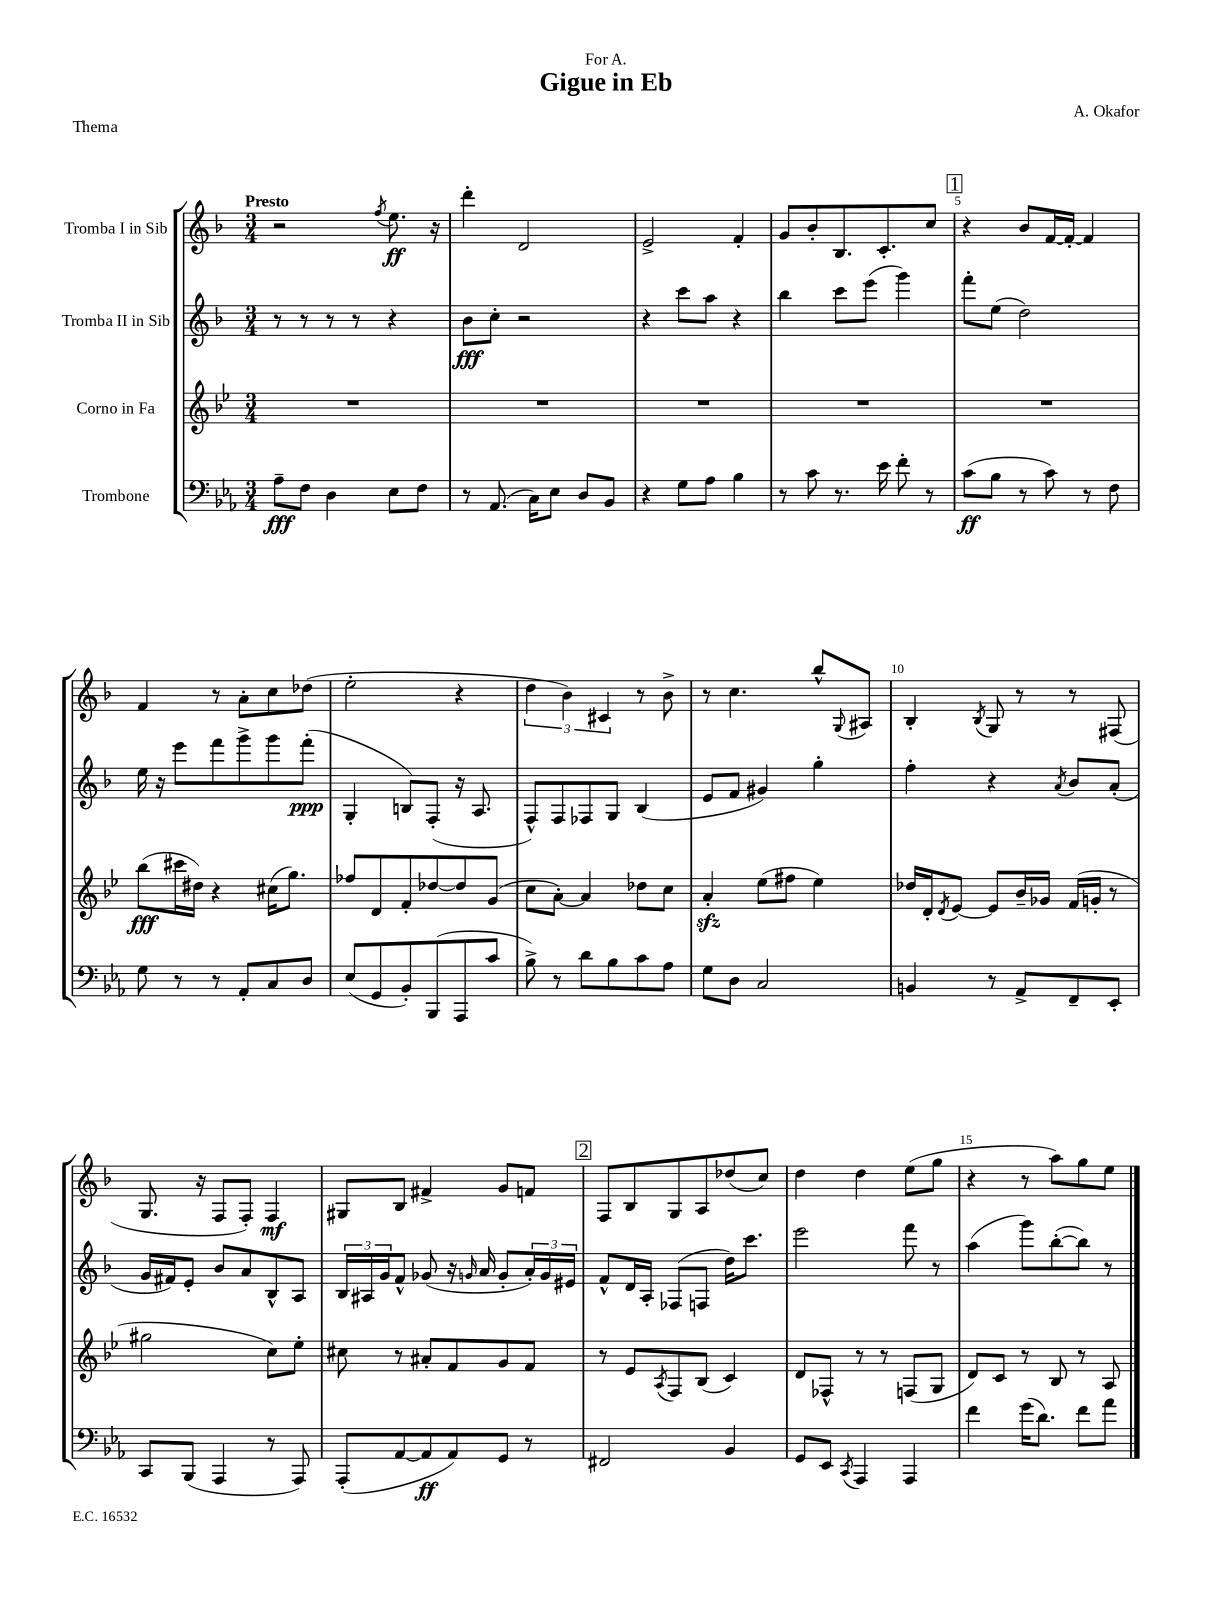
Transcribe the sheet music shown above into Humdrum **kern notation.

**kern	**dynam	**kern	**dynam	**kern	**dynam	**kern	**dynam
*part4	*part4	*part3	*part3	*part2	*part2	*part1	*part1
*staff4	*staff4	*staff3	*staff3	*staff2	*staff2	*staff1	*staff1
*I"Trombone	*	*I"Corno in Fa	*	*I"Tromba II in Sib	*	*I"Tromba I in Sib	*
*clefF4	*	*clefG2	*	*clefG2	*	*clefG2	*
*k[b-e-a-]	*	*k[b-e-]	*	*k[b-]	*	*k[b-]	*
*M3/4	*	*M3/4	*	*M3/4	*	*M3/4	*
=1	=1	=1	=1	=1	=1	=1	=1
!	!	!	!	!	!	!LO:TX:a:B:t=Presto	!
8A-~\L	fff	2.r	.	8r	.	2r	.
8F\J	.	.	.	8r	.	.	.
4D\	.	.	.	8r	.	.	.
.	.	.	.	8r	.	.	.
.	.	.	.	.	.	8qff/	.
8E-\L	.	.	.	4r	.	8.ee\	ff
8F\J	.	.	.	.	.	.	.
.	.	.	.	.	.	16r	.
=2	=2	=2	=2	=2	=2	=2	=2
8r	.	2.r	.	8b-\L	fff	4ddd'\	.
(8.AA-/	.	.	.	8cc'\J	.	.	.
.	.	.	.	2r	.	2d/	.
16C\KL)	.	.	.	.	.	.	.
8E-\J	.	.	.	.	.	.	.
8D/L	.	.	.	.	.	.	.
8BB-/J	.	.	.	.	.	.	.
=3	=3	=3	=3	=3	=3	=3	=3
4r	.	2.r	.	4r	.	2e^/	.
8G\L	.	.	.	8ccc\L	.	.	.
8A-\J	.	.	.	8aa\J	.	.	.
4B-\	.	.	.	4r	.	4f'/	.
=4	=4	=4	=4	=4	=4	=4	=4
8r	.	2.r	.	4bb-\	.	8g/L	.
8c\	.	.	.	.	.	8b-'/	.
8.r	.	.	.	8ccc\L	.	8.B-/	.
.	.	.	.	(8eee\J	.	.	.
16e-\	.	.	.	.	.	8.c'/	.
8f'\	.	.	.	4ggg\)	.	.	.
8r	.	.	.	.	.	8cc/J	.
!!LO:REH:place=s1:t=1
=5	=5	=5	=5	=5	=5	=5	=5
(8c\L	ff	2.r	.	8fff'\L	.	4r	.
8B-\J	.	.	.	(8ee\J	.	.	.
8r	.	.	.	2dd\)	.	8b-/L	.
8c\)	.	.	.	.	.	[16f/L	.
.	.	.	.	.	.	16f'/JJ_	.
8r	.	.	.	.	.	4f/]	.
8F\	.	.	.	.	.	.	.
!!LO:LB:g=z
=6	=6	=6	=6	=6	=6	=6	=6
8G\	.	(8bb-\L	fff	16ee\	.	4f/	.
.	.	.	.	16r	.	.	.
8r	.	16ccc#X\L	.	8eee\L	.	.	.
.	.	16dd#X\JJ)	.	.	.	.	.
8r	.	4r	.	8fff\	.	8r	.
8AA-'/L	.	.	.	8ggg^\	.	8a'\L	.
8C/	.	(16cc#X\KL	.	8ggg\	.	8cc\	.
.	.	8.gg\J)	.	.	.	.	.
8D/J	.	.	.	(8fff'\J	ppp	(8dd-X\J	.
=7	=7	=7	=7	=7	=7	=7	=7
(8E-/L	.	8ff-X/L	.	4G'/	.	2ee'\	.
8GG/	.	8d/	.	.	.	.	.
8BB-'/)	.	8f'/	.	8Bn/L)	.	.	.
(8BBB-/	.	[8dd-X/	.	(8F'/J	.	.	.
8AAA-/	.	8dd-/]	.	16r	.	4r	.
.	.	.	.	8.A/	.	.	.
8c/J	.	(8g/J	.	.	.	.	.
=8	=8	=8	=8	=8	=8	=8	=8
8B-^\)	.	8cc\L	.	8F^^/L)	.	6dd\	.
8r	.	[8a'\J)	.	8F/	.	.	.
.	.	.	.	.	.	6b-\)	.
8d\L	.	4a/]	.	8F-X/	.	.	.
.	.	.	.	.	.	6c#X/	.
8B-\	.	.	.	8G/J	.	.	.
8c\	.	8dd-X\L	.	(4B-/	.	8r	.
8A-\J	.	8cc\J	.	.	.	8b-^\	.
=9	=9	=9	=9	=9	=9	=9	=9
8G\L	.	4azz'/	.	8e/L	.	8r	.
8D\J	.	.	.	8f/J	.	4.cc\	.
2C/	.	(8ee-\L	.	4g#X/)	.	.	.
.	.	8ff#X\J	.	.	.	.	.
.	.	4ee-\)	.	4gg'\	.	8bb-^^/L	.
.	.	.	.	.	.	8qqG/	.
.	.	.	.	.	.	8A#X/J	.
=10	=10	=10	=10	=10	=10	=10	=10
4BBn/	.	16dd-X/LL	.	4ff'\	.	4B-'/	.
.	.	16d'/J	.	.	.	.	.
.	.	8qd/	.	.	.	.	.
.	.	[8e-/J	.	.	.	.	.
.	.	.	.	.	.	8qB-/	.
8r	.	8e-/L]	.	4r	.	8G/	.
8AA-^/L	.	16b-~/L	.	.	.	8r	.
.	.	16g-X/JJ	.	.	.	.	.
.	.	.	.	8qa/	.	.	.
8FF~/	.	(16f/LL	.	8b-/L	.	8r	.
.	.	16gn'/JJ	.	.	.	.	.
8EE-'/J	.	8r	.	(8a'/J	.	(8F#X/	.
!!LO:LB:g=z
=11	=11	=11	=11	=11	=11	=11	=11
8CC/L	.	2gg#X\	.	16g/LL	.	8.G/	.
.	.	.	.	16f#X/J)	.	.	.
(8BBB-/J	.	.	.	8e'/J	.	.	.
.	.	.	.	.	.	16r	.
4AAA-/	.	.	.	8b-/L	.	8F/L	.
.	.	.	.	8a/	.	8F'/J)	.
8r	.	8cc\L)	.	8B-^^/	.	4F/	mf
8AAA-/)	.	8ee-'\J	.	8A/J	.	.	.
=12	=12	=12	=12	=12	=12	=12	=12
(8AAA-'/L	.	8cc#X\	.	24B-/LL	.	8G#X/L	.
.	.	.	.	24A#X/	.	.	.
.	.	.	.	24g/J	.	.	.
[8AA-/	.	8r	.	8f^^/J	.	8B-/J	.
8AA-/]	ff	8a#X'/L	.	(8g-X/	.	4f#X^/	.
8AA-/)	.	8f/	.	16r	.	.	.
.	.	.	.	16qqgn/	.	.	.
.	.	.	.	16a/	.	.	.
8GG/J	.	8g/	.	8g'/L	.	8g/L	.
8r	.	8f/J	.	24a'/L)	.	8fn/J	.
.	.	.	.	24g/	.	.	.
.	.	.	.	24e#X/JJ	.	.	.
!!LO:REH:place=s1:t=2
=13	=13	=13	=13	=13	=13	=13	=13
2FF#X/	.	8r	.	8f^^/L	.	8F/L	.
.	.	8e-/L	.	16d/L	.	8B-/	.
.	.	.	.	16A'/JJ	.	.	.
.	.	8qA/	.	.	.	.	.
.	.	8F/	.	(8F-X/L	.	8G/	.
.	.	(8B-/J	.	8Fn/J	.	8A/	.
4BB-/	.	4c/)	.	16dd\KL)	.	(8dd-X/	.
.	.	.	.	8.ccc\J	.	.	.
.	.	.	.	.	.	8cc/J)	.
=14	=14	=14	=14	=14	=14	=14	=14
8GG/L	.	8d/L	.	2eee\	.	4dd\	.
8EE-/J	.	8F-X^^/J	.	.	.	.	.
8qCC/	.	.	.	.	.	.	.
4AAA-/	.	8r	.	.	.	4dd\	.
.	.	8r	.	.	.	.	.
4AAA-/	.	(8Fn/L	.	8fff\	.	(8ee\L	.
.	.	8G/J	.	8r	.	8gg\J	.
=15	=15	=15	=15	=15	=15	=15	=15
4f\	.	8d/L)	.	(4aa\	.	4r	.
.	.	8c/J	.	.	.	.	.
(16g\KL	.	8r	.	8ggg\L)	.	8r	.
8.d\J)	.	.	.	.	.	.	.
.	.	8B-/	.	([8bb-'\	.	8aa\L)	.
8f\L	.	8r	.	8bb-\J])	.	8gg\	.
8a-\J	.	8A/	.	8r	.	8ee\J	.
==	==	==	==	==	==	==	==
*-	*-	*-	*-	*-	*-	*-	*-
